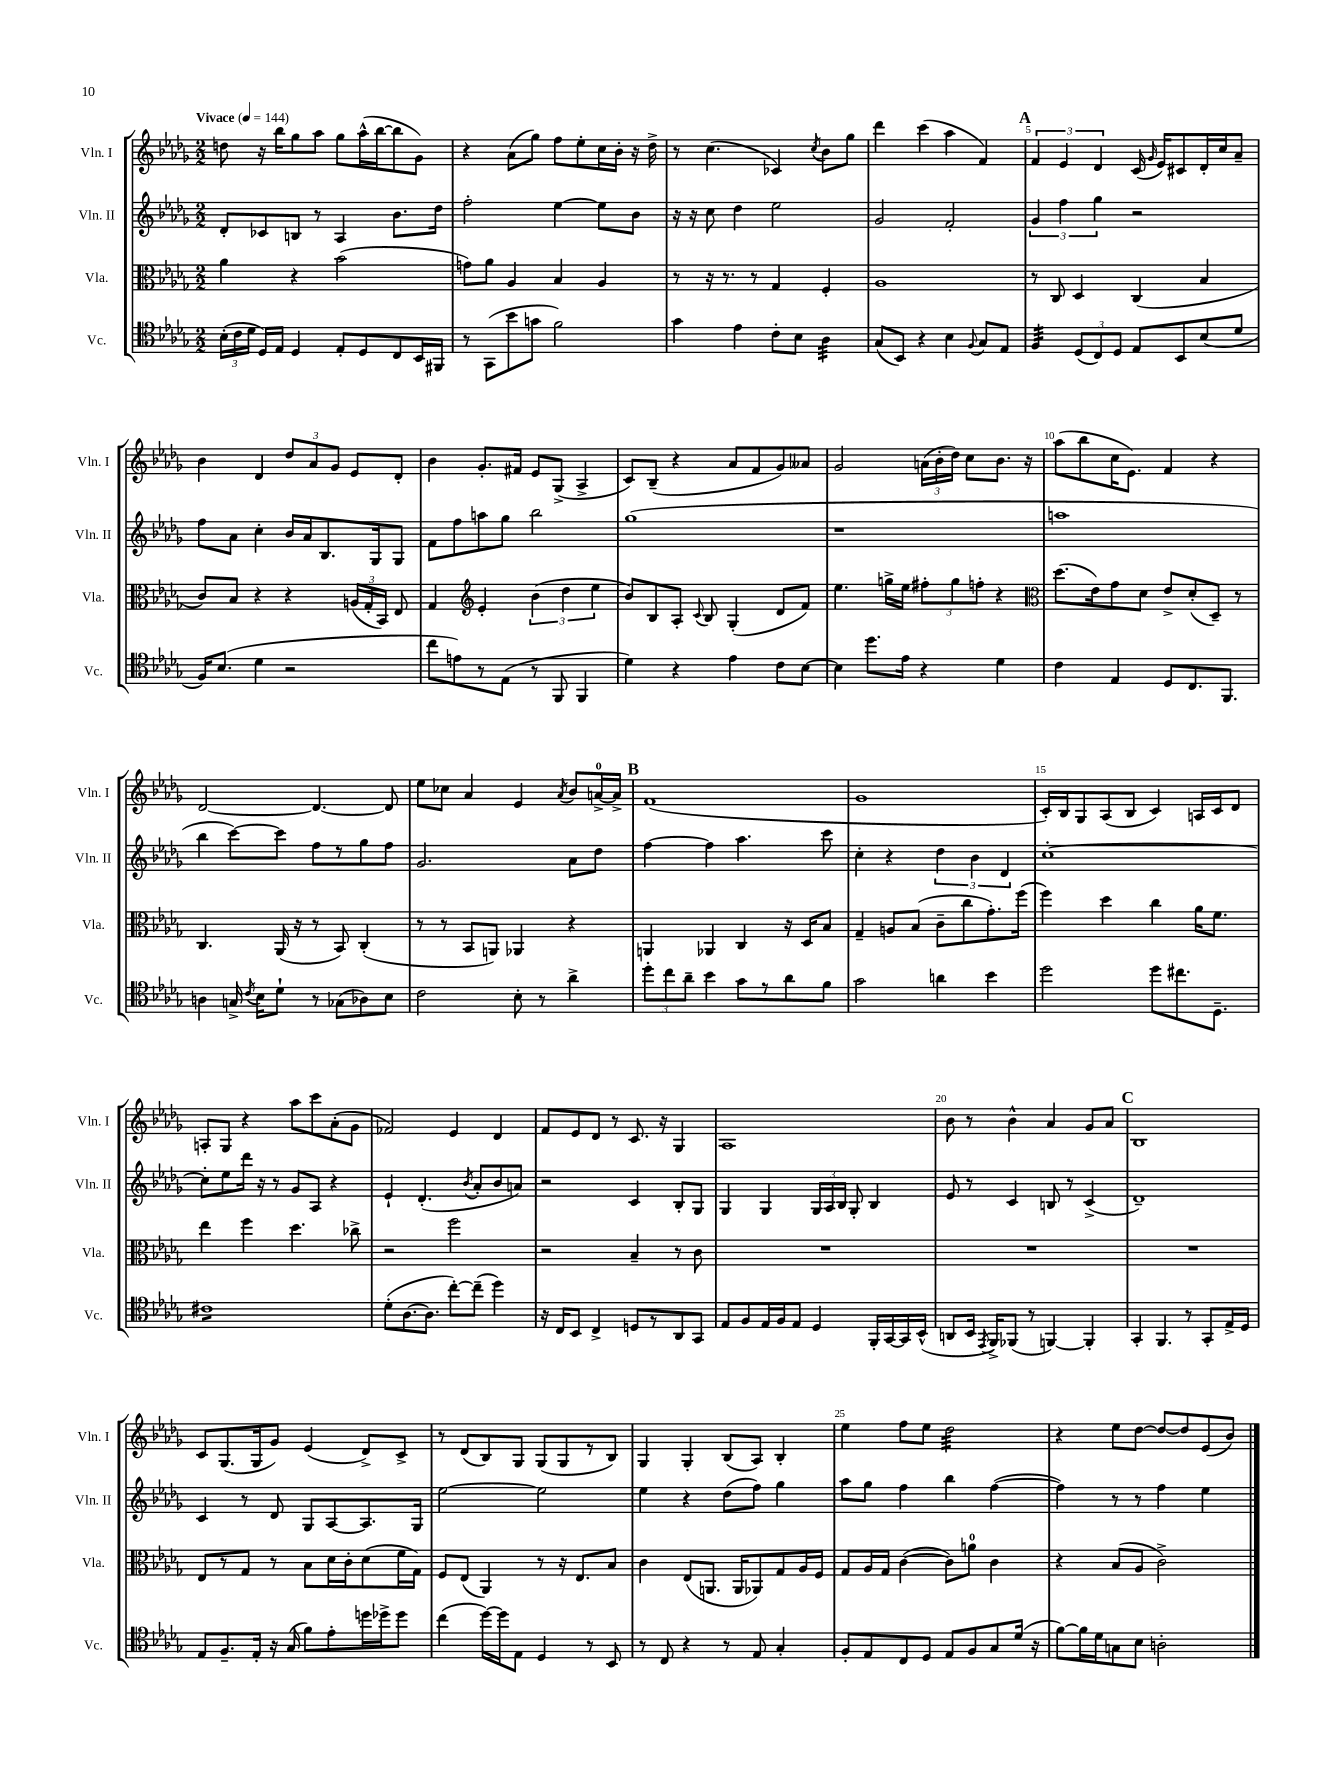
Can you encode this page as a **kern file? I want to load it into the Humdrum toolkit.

**kern	**kern	**kern	**kern
*staff4	*staff3	*staff2	*staff1
*clefC4	*clefC3	*clefG2	*clefG2
*k[b-e-a-d-g-]	*k[b-e-a-d-g-]	*k[b-e-a-d-g-]	*k[b-e-a-d-g-]
*M2/2	*M2/2	*M2/2	*M2/2
*MM144	*MM144	*MM144	*MM144
(24B-'	4a-	8d-'	8dd
24c	.	.	.
24d-	.	.	.
16D-)	.	8c-	16r
16E-	.	.	16bb-
4D-	4r	8B	8gg-
.	.	8r	8aa-
8E-'	(2b-	4A-	8gg-
8D-	.	.	(16aa-^^
.	.	.	[16bb-
8C	.	8.b-	8bb-]
16BB-	.	.	8g-)
16FF#	.	16dd-	.
=	=	=	=
8r	8g)	2ff'	4r
(8GG-	8a-	.	.
8b-	4A-	.	(8a-
8g	.	.	8gg-)
2f)	4B-	[4ee-	8ff
.	.	.	8ee-'
.	4A-	8ee-]	16cc
.	.	.	16b-'
.	.	8b-	16r
.	.	.	16dd-^
=	=	=	=
4g-	8r	16r	8r
.	.	16r	.
.	16r	8cc	(4.cc
.	8.r	.	.
4e-	.	4dd-	.
.	8r	.	.
8c'	4G-	2ee-	4c-)
8B-	.	.	.
.	.	.	8qcc
4A-	4F'	.	8b-
.	.	.	8gg-
=	=	=	=
(8G-	1A-	2g-	4ddd-
8BB-)	.	.	.
4r	.	.	(4ccc
4B-	.	2f'	4aa-
8qqF	.	.	.
8G-	.	.	4f)
8E-	.	.	.
=	=	=	=
4F	8r	6g-	6f
.	8C	.	.
.	.	6ff	6e-
(12D-	4D-	.	.
12C)	.	6gg-	6d-
12D-	.	.	.
8E-	(4C	2r	(16c
.	.	.	16qqg-
.	.	.	16e-)
8BB-	.	.	8c#
(8B-	4B-	.	16d-'
.	.	.	16cc
8d-	.	.	8a-~
=	=	=	=
16F)	8c)	8ff	4b-
(8.B-	.	.	.
.	8B-	8a-	.
4d-	4r	4cc'	4d-
2r	4r	16b-	12dd-
.	.	16a-	.
.	.	.	12a-
.	.	8.B-	.
.	.	.	12g-
.	(24A	.	8e-
.	24G-'	.	.
.	.	16G-	.
.	24BB-)	.	.
.	8E-	8G-	8d-'
=	=	=	=
8cc	4G-	8f	4b-
8e)	.	8ff	.
*	*clefG2	*	*
8r	4e-'	8aa	8.g-'
(8E-	.	8gg-	.
.	.	.	16f#
8r	(6b-	2bb-	8e-
8FF	.	.	(8G-^
.	6dd-	.	.
4FF	.	.	4A-^
.	6ee-	.	.
=	=	=	=
4d-)	8b-)	(1gg-	8c)
.	8B-	.	(8B-~
4r	8A-'	.	4r
.	8qqc	.	.
.	8B-	.	.
4e-	(4G-'	.	8a-
.	.	.	8f
8c	8d-	.	8g-)
[8B-	8f)	.	8a--
=	=	=	=
4B-]	4.ee-	1r	2g-
8.dd-	.	.	.
.	16gg^	.	.
16e-	16ee-	.	.
4r	12ff#'	.	(24a
.	.	.	24b-'
.	12gg	.	24dd-)
.	.	.	8cc
.	12ff'	.	.
4d-	4r	.	8.b-
.	.	.	16r
=	=	=	=
*	*clefC3	*	*
4c	(8.dd-	1aa	(8aa-
.	.	.	8bb-
.	16e-)	.	.
4E-	8g-	.	16cc
.	.	.	8.e-)
.	8d-	.	.
8D-	8e-^	.	4f
8.C	(8d-'	.	.
.	8D-~)	.	4r
8.FF	.	.	.
.	8r	.	.
=	=	=	=
4A	4.C	4bb-	[2d-
16G^	.	[8ccc)	.
8qc	.	.	.
16B-	.	.	.
8d-`	(16AA-	8ccc]	.
.	16r	.	.
8r	8r	8ff	4.d-_
(8G-	8BB-)	8r	.
8A-)	(4C'	8gg-	.
8B-	.	8ff	8d-]
=	=	=	=
2c	8r	2.g-	8ee-
.	8r	.	8cc-
.	8BB-	.	4a-
.	8AA)	.	.
8B-'	4AA-	.	4e-
8r	.	.	.
.	.	.	8qa-
4a-^	4r	8a-	8b-
.	.	8dd-	[16a^
.	.	.	16a^]
=	=	=	=
12dd-'	4AA	[4ff	(1f
12cc	.	.	.
12a-~	.	.	.
4b-	4AA-	4ff]	.
8g-	4C	4.aa-	.
8r	.	.	.
8a-	16r	.	.
.	16D-	.	.
8f	8B-	8ccc	.
=	=	=	=
2g-	4G-~	4cc'	1g-
.	8A	4r	.
.	(8B-	.	.
4a	8c~	6dd-	.
.	8cc	.	.
.	.	6b-	.
4b-	8.g-')	.	.
.	.	6d-	.
.	(16ff	.	.
=	=	=	=
2dd-	4ff)	[1cc'	16c')
.	.	.	16B-
.	.	.	8G-
.	4dd-	.	(8A-
.	.	.	8B-
8dd-	4cc	.	4c)
8.cc#	.	.	.
.	16a-	.	16A
8.D-~	8.f	.	16c
.	.	.	8d-
=	=	=	=
1c#	4ee-	8cc']	8A'
.	.	8ee-	8G-
.	4ff	16ddd-	4r
.	.	16r	.
.	.	8r	.
.	4.dd-	8g-	8aa-
.	.	8A-	8ccc
.	.	4r	(8a-'
.	8cc-^	.	8g-
=	=	=	=
(8d-'	2r	4e-`	2f-)
[8.A-	.	.	.
.	.	(4.d-'	.
8.A-]	.	.	.
[8cc')	2ff	.	4e-
.	.	8qb-	.
(8cc~]	.	8a-'	.
4dd-)	.	8b-	4d-
.	.	8a)	.
=	=	=	=
16r	2r	2r	8f
16C	.	.	.
8BB-	.	.	8e-
4C^	.	.	8d-
.	.	.	8r
8D	4B-~	4c	8.c
8r	.	.	.
.	.	.	16r
8AA-	8r	8B-'	4G-
8GG-	8c	8G-	.
=	=	=	=
8E-	1r	4G-	1A-
8F	.	.	.
16E-	.	4G-	.
16F	.	.	.
8E-	.	.	.
4D-	.	24G-	.
.	.	24A-	.
.	.	24B-	.
.	.	8G-'	.
16FF'	.	4B-	.
[16GG-	.	.	.
16GG-]	.	.	.
(16BB-^^	.	.	.
=	=	=	=
8AA	1r	8e-	8b-
16BB-	.	8r	8r
8qEE-	.	.	.
16FF^)	.	.	.
(8FF-	.	4c	4b-^^
8r	.	.	.
[4FF)	.	8B	4a-
.	.	8r	.
4FF']	.	(4c^	8g-
.	.	.	8a-
=	=	=	=
4GG-'	1r	1d-~)	1B-
4.FF	.	.	.
8r	.	.	.
8GG-'	.	.	.
16E-^	.	.	.
16D-	.	.	.
=	=	=	=
8E-	8E-	4c	8c
8.F~	8r	.	(8.G-
.	8G-	8r	.
16E-'	.	.	16G-
16r	8r	8d-	8g-)
(16G-	.	.	.
8f)	8B-	8G-	(4e-
8e-'	16d-	[8A-	.
.	16c'	.	.
16dd	(8d-	8.A-]	8d-^)
16dd-^	.	.	.
8dd-	16f	.	8c^
.	16G-)	16G-	.
=	=	=	=
(4cc	8F	[2ee-	8r
.	(8E-	.	(8d-
[16dd-)	4AA-)	.	8B-)
16dd-]	.	.	.
8E-	.	.	8G-
4D-	8r	2ee-]	(8G-
.	16r	.	8G-
.	8.E-	.	.
8r	.	.	8r
8BB-	8B-	.	8B-)
=	=	=	=
8r	4c	4ee-	4G-
8C	.	.	.
4r	(8E-	4r	4G-'
.	8.AA	.	.
8r	.	(8dd-	(8B-
.	16AA	.	.
8E-	8AA-)	8ff)	8A-)
4G-'	8G-	4gg-	4B-'
.	16A-	.	.
.	16F	.	.
=	=	=	=
8F'	8G-	8aa-	4ee-
8E-	16A-	8gg-	.
.	16G-	.	.
8C	([4c	4ff	8ff
8D-	.	.	8ee-
8E-	8c])	4bb-	2dd-
8F	8a	.	.
8G-	4c	([4ff	.
(16d-	.	.	.
16r	.	.	.
=	=	=	=
[8f)	4r	4ff])	4r
16f]	.	.	.
16d-	.	.	.
8G	(8B-	8r	8ee-
8B-	8A-	8r	[8dd-
2A'	2c^)	4ff	8dd-_
.	.	.	8dd-]
.	.	4ee-	(8e-
.	.	.	8b-)
==	==	==	==
*-	*-	*-	*-
